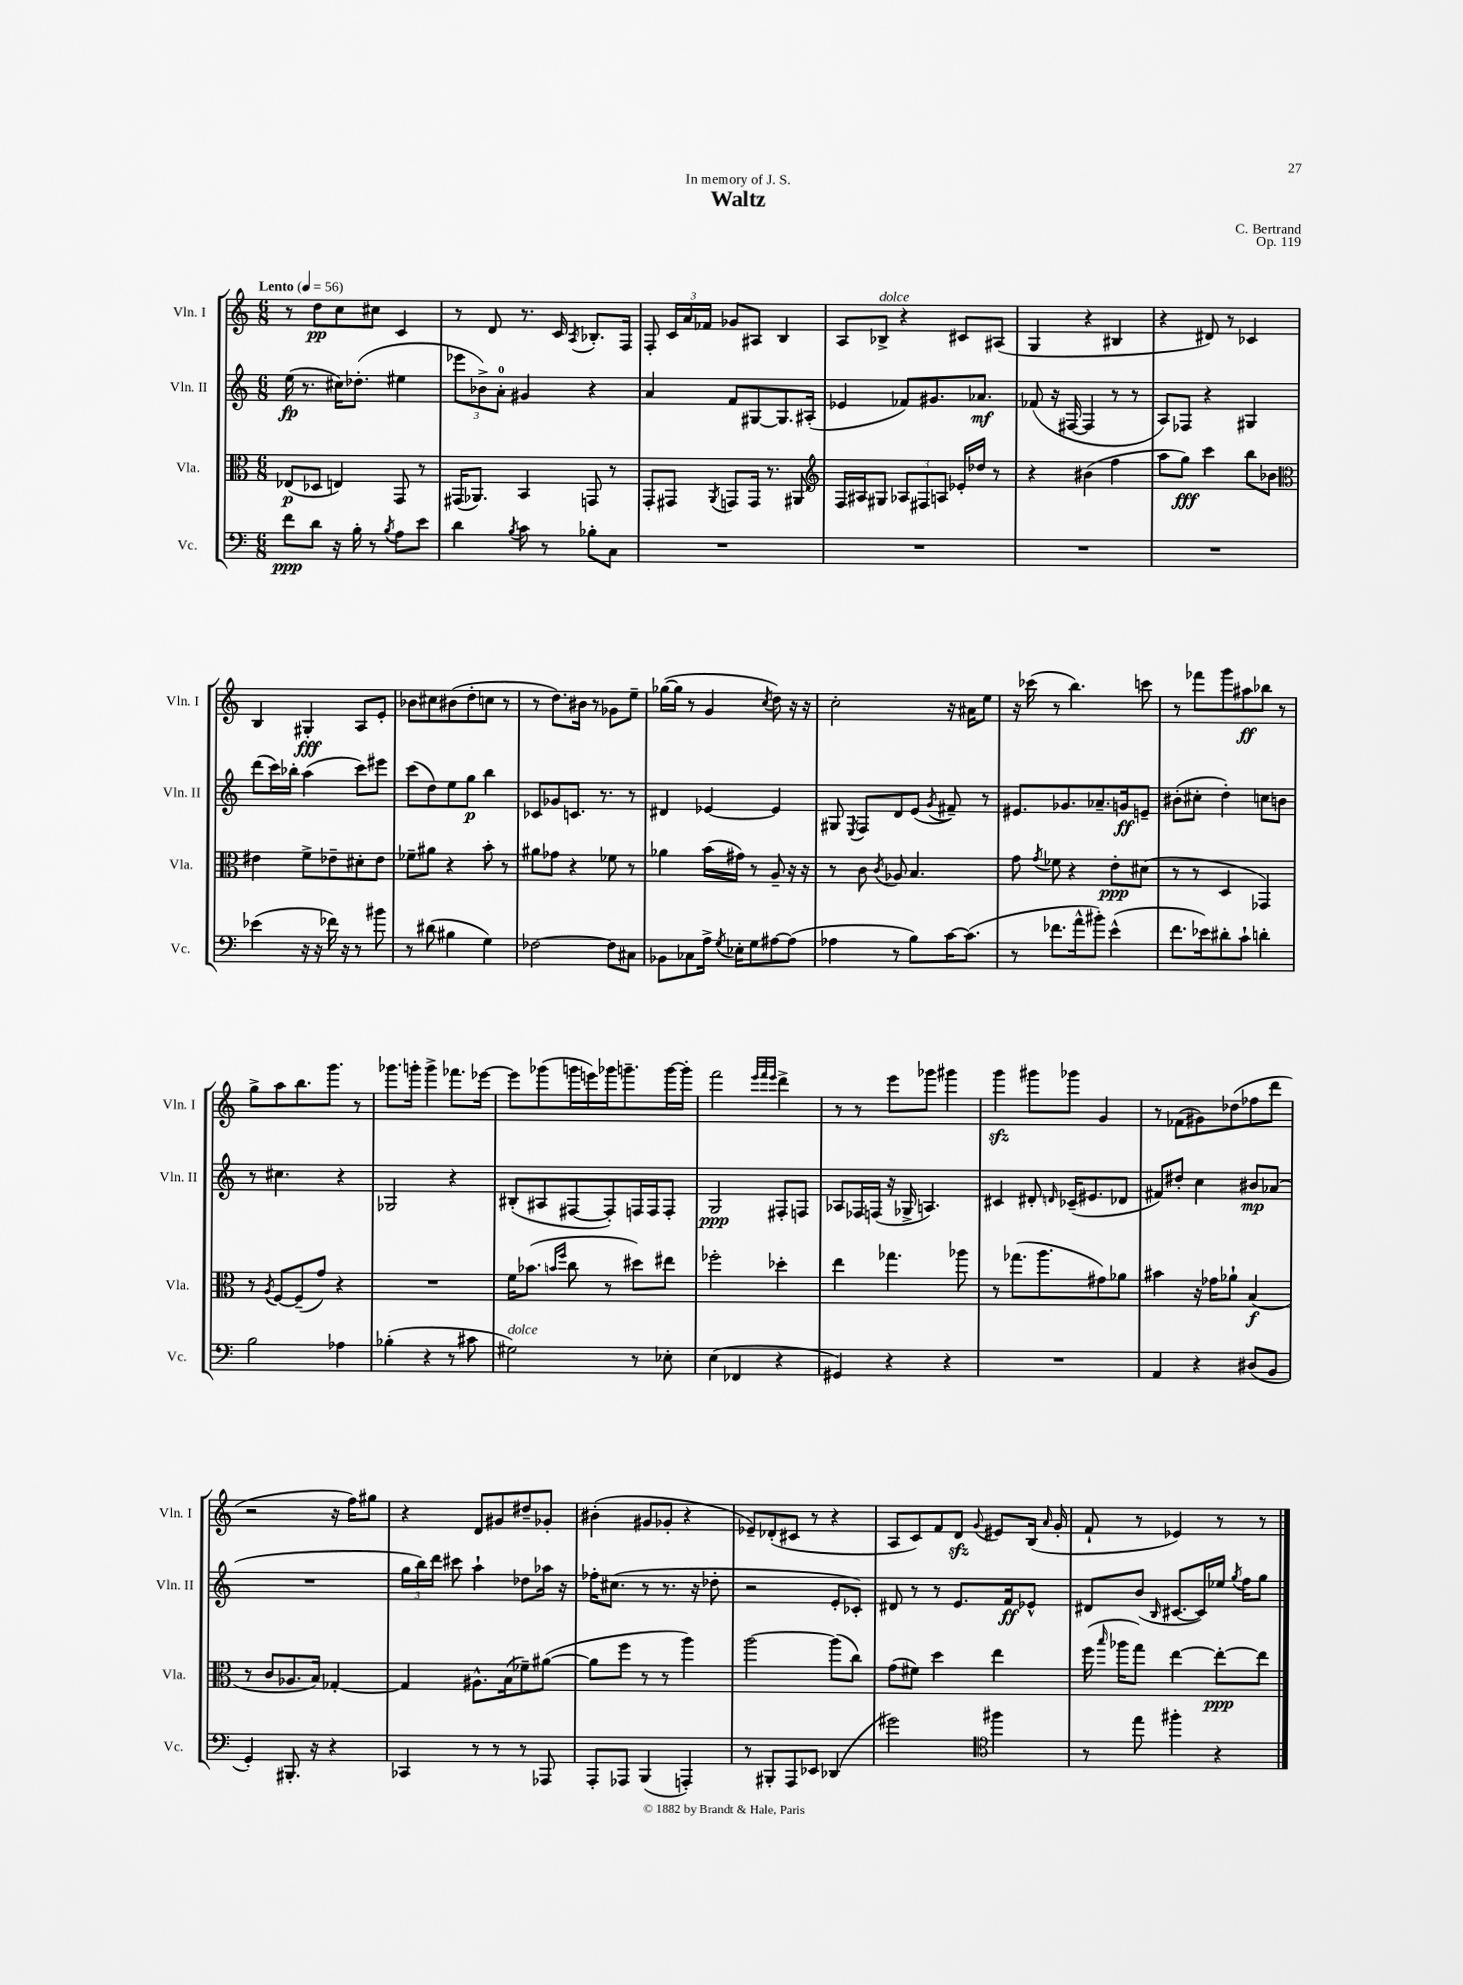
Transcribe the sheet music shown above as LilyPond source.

\header { title = "Waltz" composer = "C. Bertrand" dedication = "In memory of J. S." opus = "Op. 119" }
<<
\new StaffGroup <<
\new Staff = "s0" \with { instrumentName = "Vln. I" shortInstrumentName = "Vln. I" } {
    \clef treble \key c \major \numericTimeSignature \time 6/8 \tempo "Lento" 4 = 56
    \autoBeamOff r8 d''8[\pp c''8 cis''8] c'4 |
    r8 d'8 r8. c'16 \acciaccatura { a8 } bes8.[-. f16] |
    f8-. \tuplet 3/2 { c'16[ a'16 fes'16] } ges'8[ ais8] b4 |
    a8[ bes8]->^\markup { \italic "dolce" } r4 cis'8[ ais8]( |
    g4 r4 bis4 |
    r4 dis'8) r8 ces'4 |
    b4 gis4-.\fff a8[ e'8]-. |
    bes'8[ cis''8 bis'8( d''8-. c''8] r8 |
    r8 d''8.[) bis'16] r8 ges'8[ e''8]-- |
    ges''16[~( ges''16] r8 g'4 \acciaccatura { c''8 } d''8) r16 r16 |
    c''2-. r16 ais'16[ e''8] |
    r16 ces'''16( r8 b''4.) c'''8 |
    r8 fes'''8[ g'''8 ais''8\ff bes''8] r8 |
    g''8[-> a''8 b''8. g'''8.] r8 |
    ges'''8.[ g'''16]-. g'''4-> fes'''8.[ ees'''16]~ |
    ees'''8[ ges'''8( g'''16 e'''16) ges'''16 g'''8.-- g'''16~ g'''16]-. |
    f'''2 \grace { e'''32[ f'''32 e'''32] } d'''4-> |
    r8 r8 e'''8[ ges'''8] gis'''4 |
    g'''4\sfz gis'''8[ ges'''8] g'4 |
    r8 fes'8[( gis'8) des''8( fes''8 d'''8] |
    r2 r16 f''16[) gis''8] |
    r4 d'8[ gis'8 dis''8-- ges'8]-. |
    bis'4-.( gis'8[ ges'8]-. r4 |
    ees'8[--) des'8-.( cis'8] r8 r4 |
    a8[ c'8) f'8 d'8]\sfz \appoggiatura { g'8 } eis'8[ b16]( \grace { a'16 } g'16-. |
    f'8-! r8 ees'4) r8 r8 \bar "|." |
}
\new Staff = "s1" \with { instrumentName = "Vln. II" shortInstrumentName = "Vln. II" } {
    \clef treble \key c \major \numericTimeSignature \time 6/8
    \autoBeamOff e''16\fp( r8. cis''16[) des''8.]-.( eis''4 |
    \tuplet 3/2 { ees'''8[ bes'8->) a'8]-0-. } gis'4 r4 |
    a'4 f'8[ gis8~ gis8. ais16]-.( |
    ees'4 fes'8[) gis'8. aes'8.]\mf |
    fes'8( r16 fis16~ fis4 r8 r8 |
    a8[) fes8] r4 gis4 |
    d'''8[( c'''16) bes''16]-. a''4( c'''8[) eis'''8] |
    c'''8[( d''8) e''8 g''8]\p b''4 |
    ces'8[ ges'8 c'8.] r8. r8 |
    dis'4 ees'4~ ees'4 |
    gis8 \acciaccatura { e8 } f8[ d'8 e'8]( \acciaccatura { g'8 } fis'8--) r8 |
    eis'8.[ ges'8. aes'8.-- g'16\ff e'8]-- |
    bis'8[-.( cis''8]-. d''4-.) c''8[ b'8] |
    r8 cis''4. r4 |
    ges2 r4 |
    bis8[-.( ais8 fis8~ fis8-.) f16 f16 f8]-. |
    g2\ppp fis8[-. f8] |
    aes8[ fes16 f16]( r16 ges16-> a4.) |
    cis'4 dis'8-. \grace { d'16 } ces'16[--( eis'8. des'8] |
    fis'8[) dis''8]-. c''4 bis'8[\mp aes'8]( |
    R2. |
    \tuplet 3/2 { g''16[ b''16) d'''16] } cis'''8 a''4-! des''8[ aes''16] r16 |
    fes''16[-. cis''8.]( r8 r8. r16 des''8-. |
    r2 e'8[-. ces'8]-.) |
    dis'8 r8 r8 e'8.[ f'16\ff ees'8]-^ |
    dis'8[ b'8]( \grace { b16 } cis'8.[~ cis'16) ees''16] \acciaccatura { g''8 } f''16[ g''8] \bar "|." |
}
\new Staff = "s2" \with { instrumentName = "Vla." shortInstrumentName = "Vla." } {
    \clef alto \key c \major \numericTimeSignature \time 6/8
    \autoBeamOff ees8[\p( des8] e4) g,8 r8 |
    gis,16[( aes,8.]) b,4 g,8 r8 |
    g,8[-. gis,8] \acciaccatura { a,8 } g,8[ g,16] r8. ais,8 |
    \clef treble f16[ ais16 gis8] \tuplet 3/2 { aes8[ fis8 a8] } ees'16[-. des''16] r8 |
    r4 bis'4( f''4 |
    a''8[ g''8]\fff) c'''4 b''8[ bes'8] |
    \clef alto eis'4 f'8[-> ees'8-- dis'8-. ees'8] |
    fes'8[-- ais'8] r4 b'8-. r8 |
    ais'8[ ges'8] r4 fes'8 r8 |
    aes'4 b'16[( gis'16]) r8 a8-- r16 r16 |
    r8 c'8 \acciaccatura { c'8 } aes8 b4. |
    g'8 \acciaccatura { g'8 } fes'8 r4 e'8[-.\ppp dis'8]( |
    r8 r8 d4 ges,4) |
    r8 \acciaccatura { a8 } f8[~ f8--( g'8]) r4 |
    R2. |
    f'16[ bes'8.]( \grace { b'16[ f''16] } c''8 r8 dis''8[) eis''8] |
    fes''2-. des''4-. |
    e''4 ges''4. aes''8 |
    r8 ges''8.[( a''8. gis'8) aes'8] |
    bis'4 r16 ges'16[ aes'8]-! b4\f( |
    r8 c'8[ aes8. b16]) ges4~-. |
    ges4 ais8.[-^ b16( fes'8--) ais'8]~( |
    ais'8[ f''8] r8 r8 a''4) |
    a''2~ a''8[( c''8]) |
    g'8[( fis'8]) d''4 e''4 |
    f''16( \grace { b''16 } aes''16[ g''8]) e''4~ e''8[~-.\ppp e''8] \bar "|." |
}
\new Staff = "s3" \with { instrumentName = "Vc." shortInstrumentName = "Vc." } {
    \clef bass \key c \major \numericTimeSignature \time 6/8
    \autoBeamOff f'8[\ppp d'8] r16 b16-. r8 \acciaccatura { b8 } a8[ e'8] |
    d'4 \acciaccatura { b8 } c'8 r8 bes8[-. c8] |
    R2. |
    R2. |
    R2. |
    R2. |
    ees'4( r16 r16 fes'16) r16 r8 bis'8 |
    r8 dis'8( bis4 g4) |
    fes2~ fes8[ cis8] |
    bes,8[ ces8 a16]-> \acciaccatura { g8 } ees16[-. g8 ais8~ ais8]( |
    aes4 r8 b8[) c'16~ c'8.]( |
    r8 fes'8.[ a'16-^ bis'8]-.) e'4-^( |
    f'8.[ ees'16) dis'8-. c'8]-! d'4-. |
    b2 aes4 |
    bes4-.( r4 r8 cis'8 |
    gis2^\markup { \italic "dolce" }) r8 ees8-. |
    e4( fes,4 r4 |
    gis,4) r4 r4 |
    R2. |
    a,4 r4 dis8[( b,8] |
    g,4-.) bis,,8.-. r16 r4 |
    ces,4 r8 r8 r8 aes,,8 |
    a,,8[-. aes,,8] b,,4( a,,4-.) |
    r8 bis,,8[-. a,,8 ees,8] des,4( |
    gis'2) \clef tenor fis''4 |
    r8 e''8 fis''4-. r4 \bar "|." |
}
>>
>>
\layout { \context { \Score \remove "Bar_number_engraver" } }
